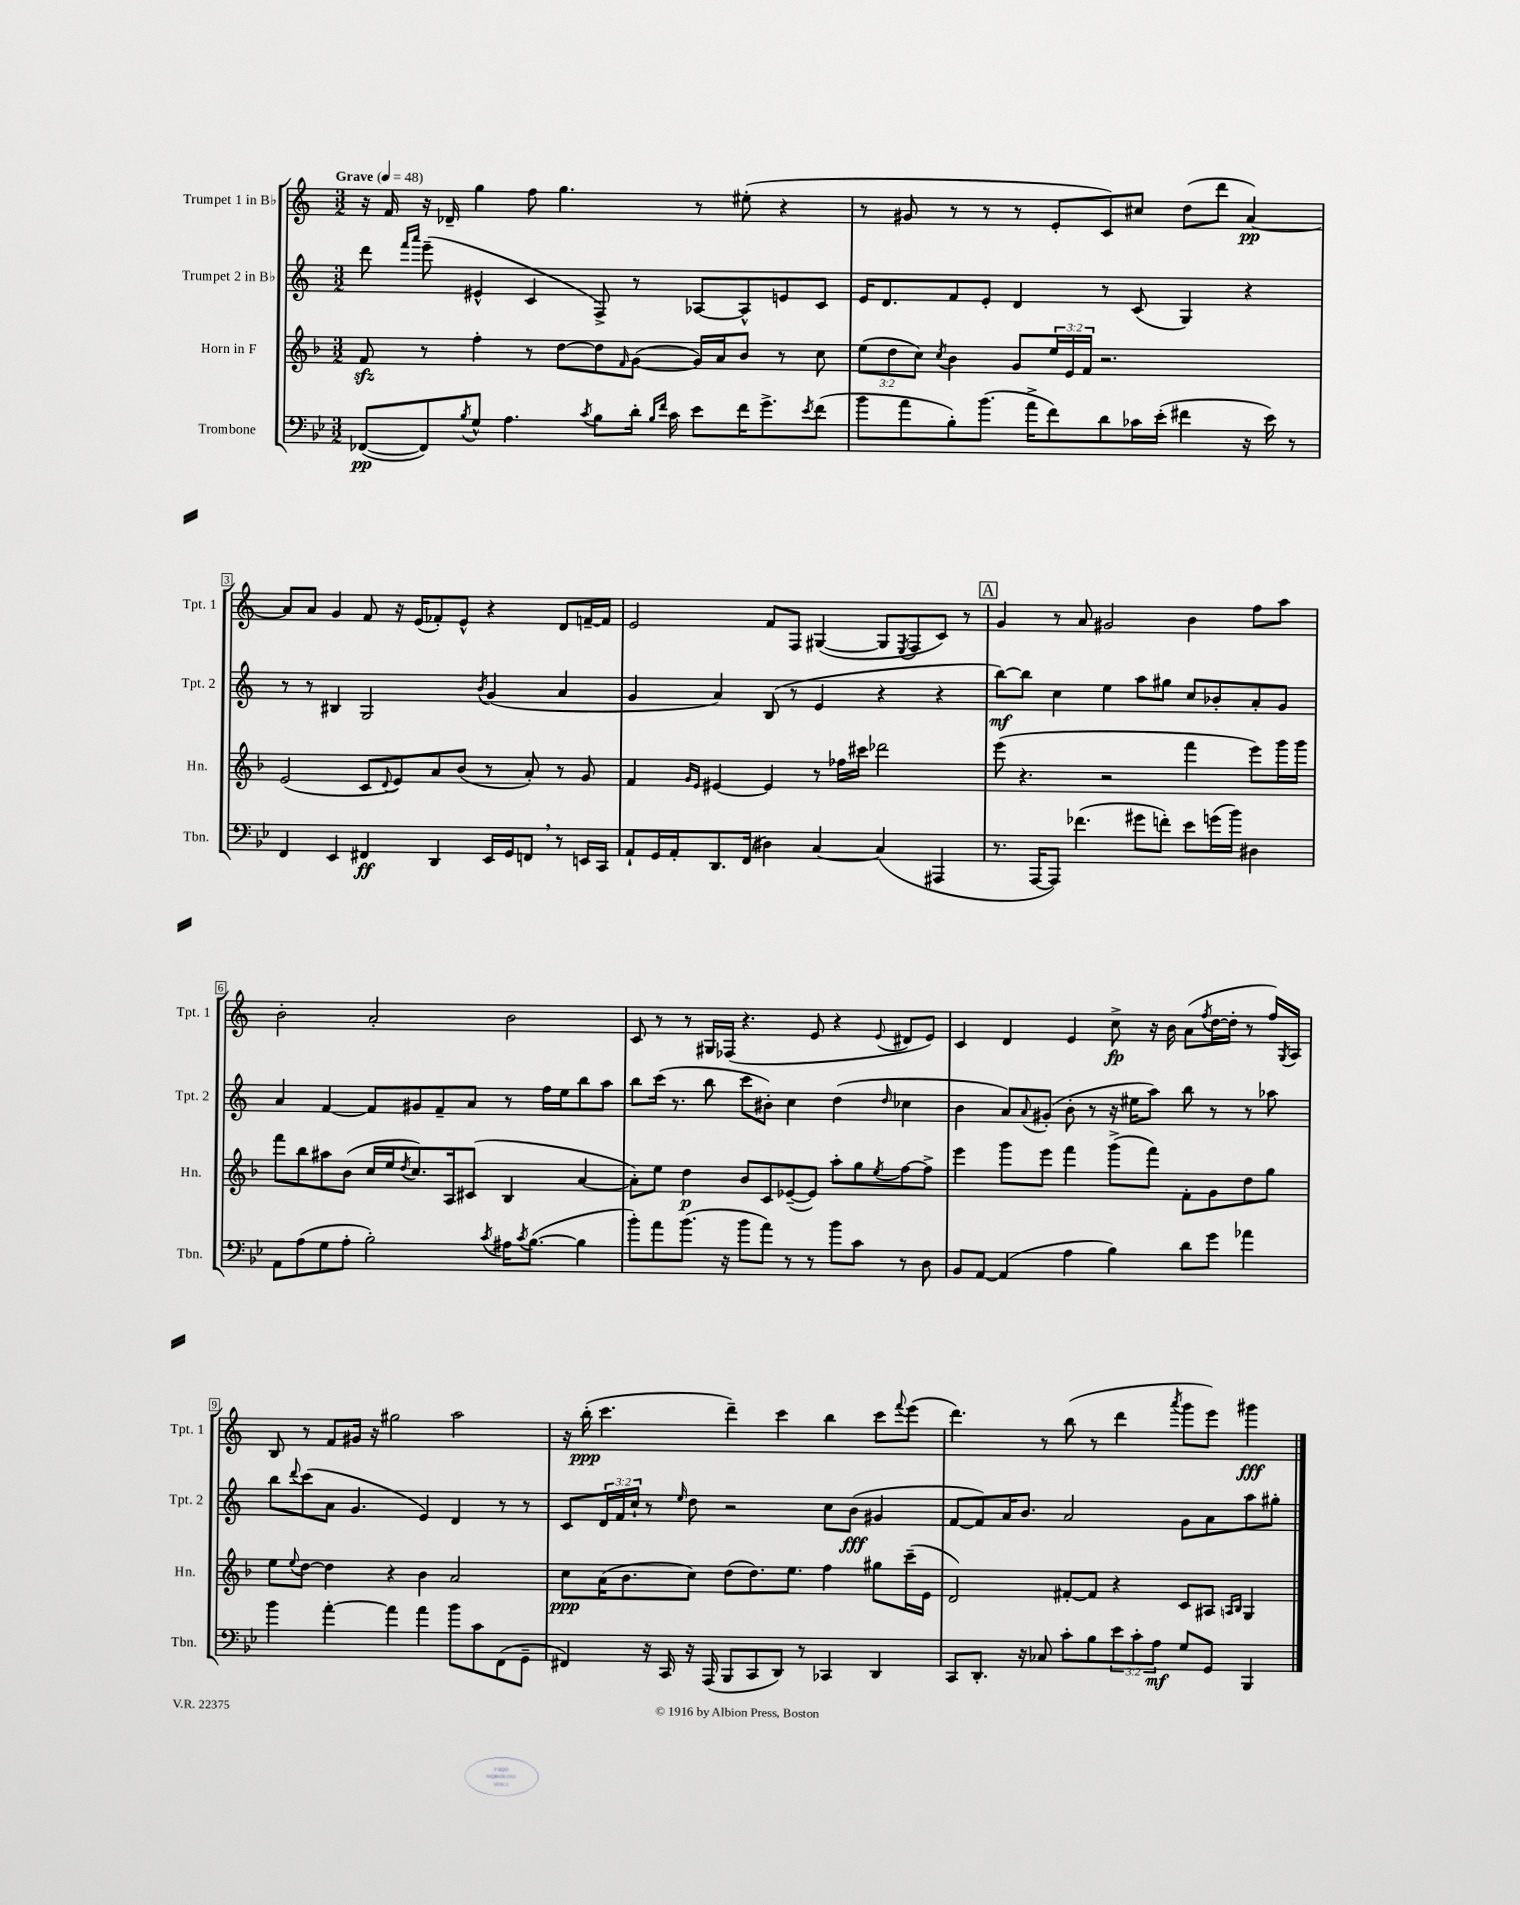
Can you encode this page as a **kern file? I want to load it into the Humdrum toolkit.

**kern	**dynam	**kern	**dynam	**kern	**dynam	**kern	**dynam
*part4	*part4	*part3	*part3	*part2	*part2	*part1	*part1
*staff4	*staff4	*staff3	*staff3	*staff2	*staff2	*staff1	*staff1
*I"Trombone	*	*I"Horn in F	*	*I"Trumpet 2 in B♭	*	*I"Trumpet 1 in B♭	*
*I'Tbn.	*	*I'Hn.	*	*I'Tpt. 2	*	*I'Tpt. 1	*
*clefF4	*	*clefG2	*	*clefG2	*	*clefG2	*
*k[b-e-]	*	*k[b-]	*	*k[]	*	*k[]	*
*M3/2	*	*M3/2	*	*M3/2	*	*M3/2	*
*MM48	*	*MM48	*	*MM48	*	*MM48	*
=1	=1	=1	=1	=1	=1	=1	=1
!	!	!	!	!	!	!LO:TX:a:B:t=Grave	!
([8FF-X/L	pp	8fzz/	.	8ddd\	.	16r	.
.	.	.	.	.	.	16f/	.
.	.	.	.	16qqfff/LL	.	.	.
.	.	.	.	16qqaaa/JJ	.	.	.
8FF-/])	.	8r	.	(8eee~\	.	16r	.
.	.	.	.	.	.	16d-X~/	.
8qB-/	.	.	.	.	.	.	.
8G^^/J	.	4ff'\	.	4e#X^^/	.	4gg\	.
4.A\	.	.	.	.	.	.	.
.	.	8r	.	4c/	.	8ff\	.
.	.	[8dd\L	.	.	.	4.gg\	.
8qc/	.	.	.	.	.	.	.
8B-\L	.	8dd\]	.	8F^/)	.	.	.
.	.	16qqf/	.	.	.	.	.
16d'\Jk	.	([8g\J	.	8r	.	.	.
16qqB-/LL	.	.	.	.	.	.	.
16qqf/JJ	.	.	.	.	.	.	.
16c\	.	.	.	.	.	.	.
8e-\L	.	16g/LL])	.	[8A-X/L	.	8r	.
.	.	16a/J	.	.	.	.	.
16f\K	.	8b-/J	.	8A-^^/]	.	(8ee#X'\	.
8.g^\	.	.	.	.	.	.	.
.	.	8r	.	8en/	.	4r	.
8qe-/	.	.	.	.	.	.	.
(8f\J	.	8cc\	.	8c/J	.	.	.
=2	=2	=2	=2	=2	=2	=2	=2
8b-\L	.	(12ee\L	.	16e/KL	.	8r	.
.	.	.	.	8.d/	.	.	.
.	.	12dd\	.	.	.	.	.
8a\	.	.	.	.	.	8g#X/	.
.	.	12cc\J)	.	.	.	.	.
.	.	8qcc/	.	.	.	.	.
8B-'\)	.	4b-\	.	8f/	.	8r	.
(8.b-\J	.	.	.	8e'/J	.	8r	.
.	.	8g/L	.	4d/	.	8r	.
16a^\KL	.	.	.	.	.	.	.
8f\)	.	24ee/L	.	.	.	8e'/L	.
.	.	24e/	.	.	.	.	.
.	.	24f/JJ	.	.	.	.	.
8d\	.	2.r	.	8r	.	8c/)	.
16c-X\L	.	.	.	(8c/	.	8cc#X/J	.
(16e-'\JJ	.	.	.	.	.	.	.
4f#X\	.	.	.	4G/)	.	(8dd\L	.
.	.	.	.	.	.	8ddd\J	.
16r	.	.	.	4r	.	[4a/)	pp
16e-\)	.	.	.	.	.	.	.
8r	.	.	.	.	.	.	.
!!LO:LB:g=z
=3	=3	=3	=3	=3	=3	=3	=3
4FF/	.	(2e/	.	8r	.	8a/L]	.
.	.	.	.	8r	.	8a/J	.
4EE-/	.	.	.	4B#X/	.	4g/	.
4FF#X/	ff	8c/L	.	2G/	.	8f/	.
.	.	8qqd/	.	.	.	.	.
.	.	8e/)	.	.	.	16r	.
.	.	.	.	.	.	(16e/KL	.
4DD/	.	8a/	.	.	.	8f-X'/)	.
.	.	(8b-/J	.	.	.	8e^^/J	.
.	.	.	.	8qb/	.	.	.
16EE-/LL	.	8r	.	(4g/	.	4r	.
16GG/J	.	.	.	.	.	.	.
8FFn,/J	.	8a'/)	.	.	.	.	.
8r	.	8r	.	4a/	.	8d/L	.
16EEn/LL	.	8g/	.	.	.	[16fn~/L	.
16CC/JJ	.	.	.	.	.	16f/JJ]	.
=4	=4	=4	=4	=4	=4	=4	=4
8AA`/L	.	4f/	.	4g/	.	2e/	.
16GG/L	.	.	.	.	.	.	.
16AA'/J	.	.	.	.	.	.	.
.	.	16qqg/LL	.	.	.	.	.
.	.	16qqe/JJ	.	.	.	.	.
8.DD/	.	[4e#X/	.	4a/)	.	.	.
(16FF/Jk	.	.	.	.	.	.	.
4D#X\)	.	4e#/]	.	(8B/	.	8f/L	.
.	.	.	.	8r	.	8F/J	.
[4C/	.	8r	.	4e/	.	([4G#X/	.
.	.	16ff-X\LL	.	.	.	.	.
.	.	16ccc#X\JJ	.	.	.	.	.
(4C/]	.	2ddd-X\	.	4r	.	8G#/L]	.
.	.	.	.	.	.	8qE/	.
.	.	.	.	.	.	8F/	.
4AAA#X/	.	.	.	4r	.	8c/J)	.
.	.	.	.	.	.	8r	.
!!LO:REH:place=s1:t=A
=5	=5	=5	=5	=5	=5	=5	=5
8.r	.	(8eee\	.	[8bb\L)	mf	4g/	.
.	.	4.r	.	8bb\J]	.	.	.
[16AAA/KL	.	.	.	.	.	.	.
8AAA/J])	.	.	.	4cc\	.	8r	.
(4.f-X\	.	.	.	.	.	8a/	.
.	.	2r	.	4ee\	.	2g#X/	.
8g#X\L	.	.	.	8aa\L	.	.	.
8fn'\J)	.	.	.	8gg#X\J	.	.	.
8e-\L	.	4fff\	.	8cc/L	.	4b\	.
(16gn\L	.	.	.	8b-X'/	.	.	.
16b-\JJ)	.	.	.	.	.	.	.
4D#X\	.	8eee\L)	.	8a'/	.	8ff\L	.
.	.	16ggg\L	.	8g/J	.	8aa\J	.
.	.	16ggg\JJ	.	.	.	.	.
!!LO:LB:g=z
=6	=6	=6	=6	=6	=6	=6	=6
8AA\L	.	8fff\L	.	4a/	.	2b'\	.
(8A\	.	8bb-\	.	.	.	.	.
8G\	.	8aa#X\	.	[4f/	.	.	.
8A'\J	.	(8b-\J	.	.	.	.	.
2B-'\)	.	16cc/LL	.	8f/L]	.	2a'/	.
.	.	16ee/J	.	.	.	.	.
.	.	8qdd/	.	.	.	.	.
.	.	8.cc/)	.	8g#X/	.	.	.
.	.	.	.	8f~/	.	.	.
.	.	16A/k	.	.	.	.	.
.	.	(8c#X/J	.	8a/J	.	.	.
8qc/	.	.	.	.	.	.	.
16A#X\KL	.	4B-/	.	8r	.	2b\	.
8qc/	.	.	.	.	.	.	.
([8.B-\J	.	.	.	.	.	.	.
.	.	.	.	16ff\LL	.	.	.
.	.	.	.	16ee\J	.	.	.
4B-\]	.	[4a/	.	8bb\	.	.	.
.	.	.	.	8aa\J	.	.	.
=7	=7	=7	=7	=7	=7	=7	=7
8b-'\L)	.	8a'\L])	.	8bb\L	.	8c/	.
8a\	.	8ee\J	.	(16ccc\Jk	.	8r	.
.	.	.	.	8.r	.	.	.
(8.b-\J	.	4dd\	p	.	.	8r	.
.	.	.	.	8bb\	.	16G#X/LL	.
16r	.	.	.	.	.	(16F-X/JJ	.
8b-\L	.	8b-/L	.	8ccc\L	.	4.r	.
8a\J)	.	8c/	.	8b#X'\J)	.	.	.
8r	.	([8e-X~/	.	4cc\	.	.	.
8r	.	8e-/J])	.	.	.	8e/	.
8b-\L	.	8aa'\L	.	(4dd\	.	4r	.
8c\J	.	8gg\	.	.	.	.	.
.	.	8qee/	.	16qqdd/	.	8qqe/	.
8r	.	[8ff\	.	4cc-X\	.	8d#X/L	.
8D\	.	8ff^\J]	.	.	.	8e/J)	.
=8	=8	=8	=8	=8	=8	=8	=8
8BB-/L	.	4eee\	.	4b\	.	4c/	.
[8AA/J	.	.	.	.	.	.	.
(4AA/]	.	8ggg\L	.	8a/L)	.	4d/	.
.	.	.	.	8qqa/	.	.	.
.	.	8eee\J	.	(8g#X'/J	.	.	.
4A\	.	4fff\	.	8b'\	.	4e/	.
.	.	.	.	8r	.	.	.
4B-\)	.	(8ggg^\L	.	16r	.	8cc^\	fp
.	.	.	.	16ee#X\KL	.	.	.
.	.	8fff\J)	.	8aa\J)	.	16r	.
.	.	.	.	.	.	16b\	.
8d\L	.	8f'\L	.	8bb\	.	(8a\L	.
.	.	.	.	.	.	8qff/	.
8g\J	.	8g\	.	8r	.	[16dd\L	.
.	.	.	.	.	.	16dd'\JJ]	.
4a-X\	.	8dd\	.	8r	.	8r	.
.	.	8gg\J	.	8aa-X\	.	16ff/LL)	.
.	.	.	.	.	.	8qG/	.
.	.	.	.	.	.	16A/JJ	.
!!LO:LB:g=z
=9	=9	=9	=9	=9	=9	=9	=9
4b-\	.	8ee\L	.	8bb\L	.	8B/	.
.	.	8qqee/	.	8qqddd/	.	.	.
.	.	[8dd\J	.	(8ccc\	.	8r	.
[4a'\	.	4dd\]	.	8a\J	.	8f/L	.
.	.	.	.	4.g/	.	16g#X/Jk	.
.	.	.	.	.	.	16r	.
4a\]	.	4r	.	.	.	2gg#X\	.
4a\	.	4b-\	.	4e/)	.	.	.
8b-\L	.	2a/	.	4d/	.	2aa\	.
8c\	.	.	.	.	.	.	.
(8FF\	.	.	.	8r	.	.	.
8GG~\J	.	.	.	8r	.	.	.
=10	=10	=10	=10	=10	=10	=10	=10
4FF#X/)	.	8cc\L	ppp	8c/L	.	16r	.
.	.	.	.	.	.	(16bb'\	ppp
.	.	(16a\K	.	24d/L	.	4.ccc\	.
.	.	.	.	24f/	.	.	.
.	.	8.b-\	.	.	.	.	.
.	.	.	.	24cc`/JJ	.	.	.
16r	.	.	.	8r	.	.	.
16CC/	.	.	.	.	.	.	.
.	.	.	.	16qqee/	.	.	.
16r	.	8cc\J)	.	8dd\	.	.	.
(16AAA/	.	.	.	.	.	.	.
8BBB-/L	.	(8dd\L	.	2r	.	4ddd~\)	.
8CC/	.	8.dd\)	.	.	.	.	.
8DD/J)	.	.	.	.	.	4ccc\	.
.	.	8.ee\J	.	.	.	.	.
8r	.	.	.	.	.	.	.
4CC-X/	.	4ff\	.	8cc\L	.	4bb\	.
.	.	.	.	(8b\J	fff	.	.
4DD/	.	8gg#X\L	.	4g#X/	.	8ccc\L	.
.	.	.	.	.	.	8qqfff/	.
.	.	(16ccc~\L	.	.	.	(8eee\J	.
.	.	16e\JJ	.	.	.	.	.
=11	=11	=11	=11	=11	=11	=11	=11
8CC/L	.	2d/)	.	[8f/L	.	4.ddd\)	.
8.DD'/J	.	.	.	8f/])	.	.	.
.	.	.	.	16a/K	.	.	.
16r	.	.	.	8.b/J	.	.	.
8C-X/	.	.	.	.	.	8r	.
8c'\L	.	[8f#X'/L	.	2a/	.	(8bb\	.
8B-\	.	8f#/J]	.	.	.	8r	.
12e-\	.	4r	.	.	.	4ddd\	.
12c'\	.	.	.	.	.	.	.
12A\J	mf	.	.	.	.	.	.
.	.	.	.	.	.	8qaaa/	.
8G/L	.	8c/L	.	8g\L	.	8ggg\L	.
8GG/J	.	8A#X/J	.	8a\	.	8eee\J)	.
.	.	16qqAn/LL	.	.	.	.	.
.	.	16qqB-/JJ	.	.	.	.	.
4BBB-/	.	4G/	.	8aa\	.	4ggg#X\	fff
.	.	.	.	8gg#X'\J	.	.	.
==	==	==	==	==	==	==	==
*-	*-	*-	*-	*-	*-	*-	*-
